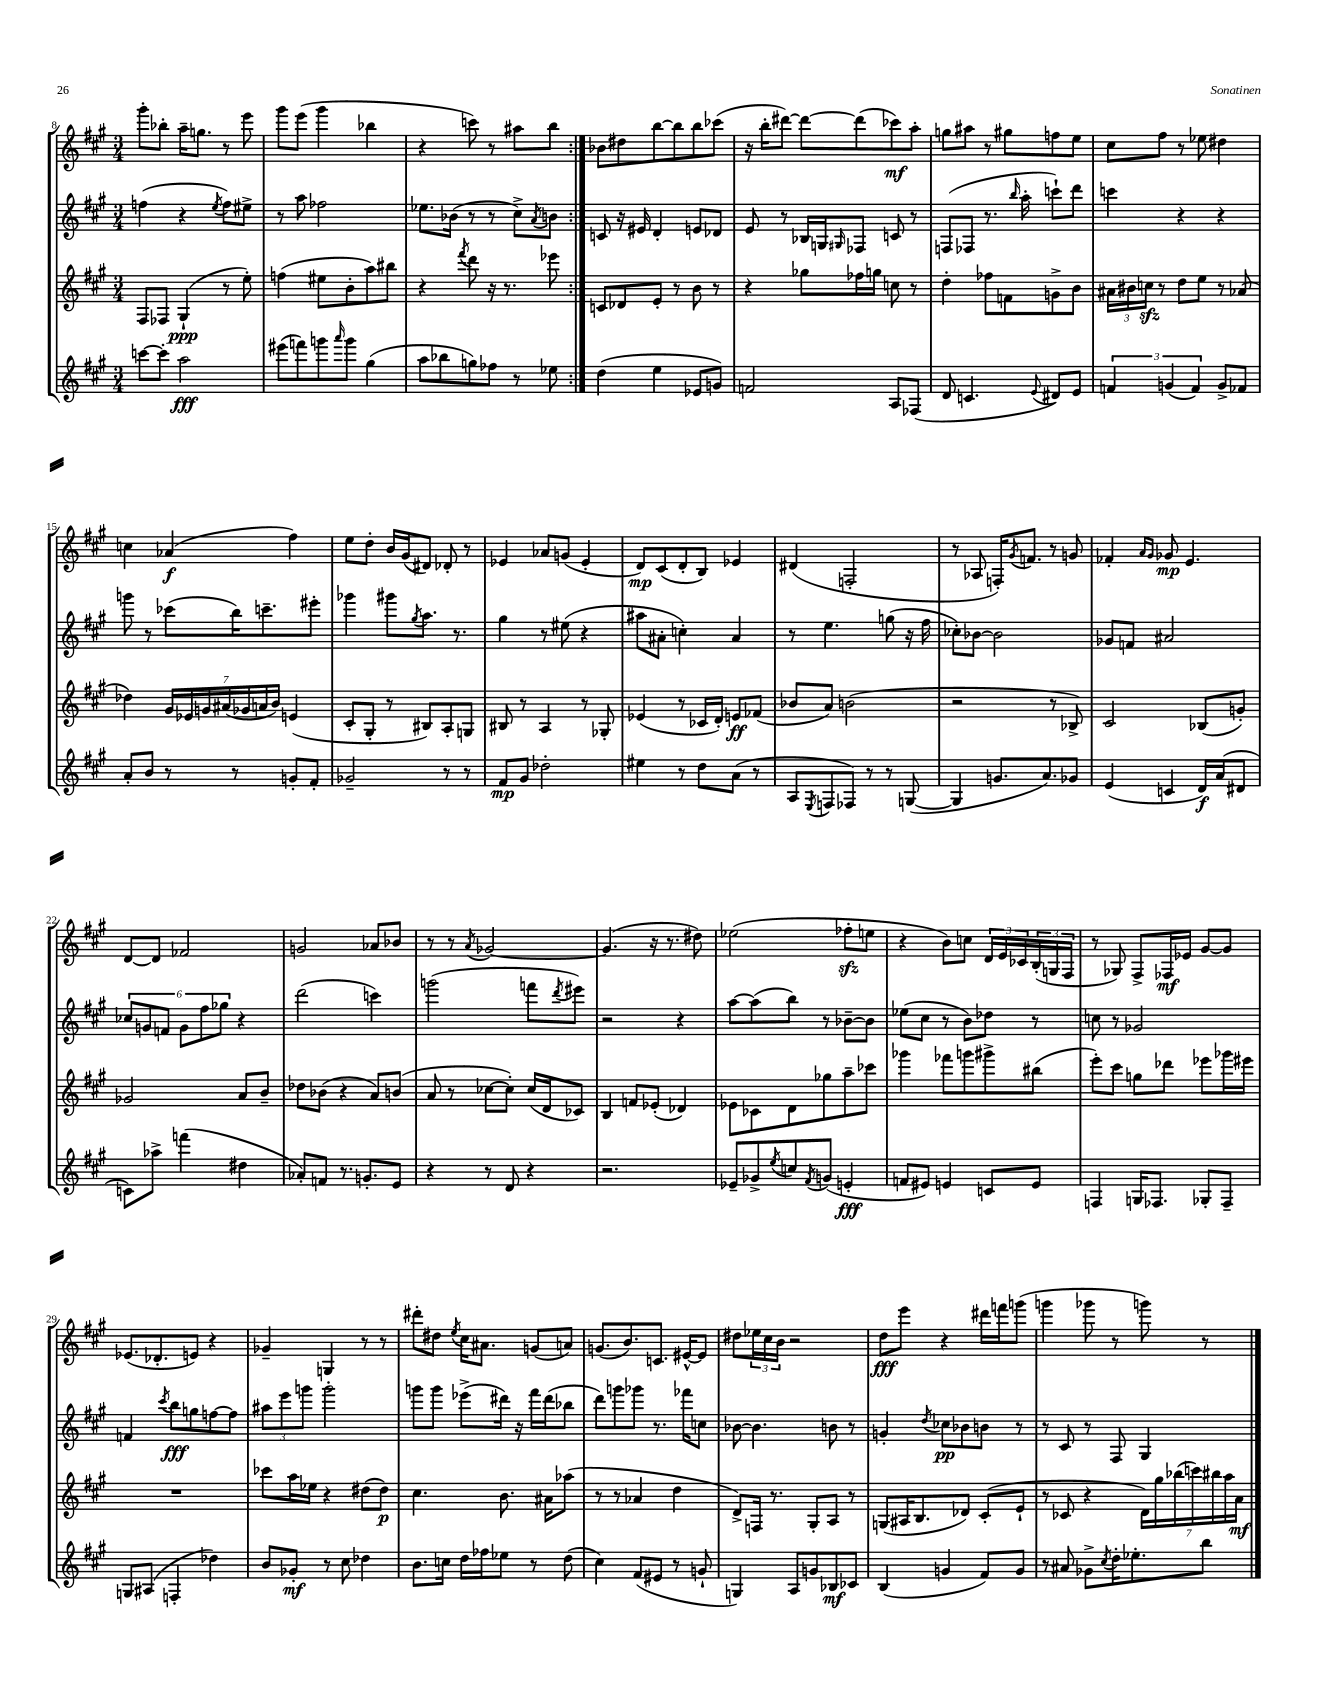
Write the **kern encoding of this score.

**kern	**dynam	**kern	**dynam	**kern	**dynam	**kern	**dynam
*part4	*part4	*part3	*part3	*part2	*part2	*part1	*part1
*staff4	*staff4	*staff3	*staff3	*staff2	*staff2	*staff1	*staff1
*clefG2	*	*clefG2	*	*clefG2	*	*clefG2	*
*k[f#c#g#]	*	*k[f#c#g#]	*	*k[f#c#g#]	*	*k[f#c#g#]	*
*M3/4	*	*M3/4	*	*M3/4	*	*M3/4	*
=8	=8	=8	=8	=8	=8	=8	=8
[8cccn\L	.	8F#/L	.	(4ffn\	.	8ggg#'\L	.
8ccc'\J]	.	8F-X/J	.	.	.	8bb-X'\J	.
2aa\	fff	(4G#`/	ppp	4r	.	16aa~\KL	.
.	.	.	.	.	.	8.ggn\J	.
.	.	.	.	8qee/	.	.	.
.	.	8r	.	8ff\L)	.	8r	.
.	.	8ee'\)	.	8ee#X^\J	.	8eee\	.
=9	=9	=9	=9	=9	=9	=9	=9
(8eee#X\L	.	(4ffn\	.	8r	.	8ggg#\L	.
8fffn\)	.	.	.	8aa\	.	(8eee\J	.
8gggn\	.	8ee#X\L	.	2ff-X\	.	4ggg#\	.
16qqaaa/	.	.	.	.	.	.	.
8ggg\J	.	8b'\	.	.	.	.	.
(4gg#\	.	8aa\)	.	.	.	4bb-X\	.
.	.	8bb#X\J	.	.	.	.	.
=10	=10	=10	=10	=10	=10	=10	=10
8aa\L	.	4r	.	8.ee-X\L	.	4r	.
8bb-X\	.	.	.	.	.	.	.
.	.	.	.	(16b-X\Jk	.	.	.
.	.	8qfff#/	.	.	.	.	.
8ggn\)	.	8ddd\	.	8r	.	8cccn\)	.
8ff-X\J	.	16r	.	8r	.	8r	.
.	.	8.r	.	.	.	.	.
8r	.	.	.	8cc#^\L)	.	8aa#X\L	.
.	.	.	.	8qa/	.	.	.
8ee-X\	.	8eee-X\	.	8bn\J	.	8bb\J	.
=11:|!	=11:|!	=11:|!	=11:|!	=11:|!	=11:|!	=11:|!	=11:|!
(4dd\	.	8cn/L	.	8cn/	.	8b-X\L	.
.	.	8d-X/	.	16r	.	8dd#X\	.
.	.	.	.	16e#X/	.	.	.
4ee\	.	8e'/J	.	4d'/	.	[8bb\	.
.	.	8r	.	.	.	8bb\]	.
8e-X/L	.	8b\	.	8en/L	.	8bb\	.
8gn/J)	.	8r	.	8d-X/J	.	(8ccc-X\J	.
=12	=12	=12	=12	=12	=12	=12	=12
2fn/	.	4r	.	8e/	.	16r	.
.	.	.	.	.	.	16bb'\KL	.
.	.	.	.	8r	.	[8ddd#X\J)	.
.	.	8gg-X\L	.	16B-X/LL	.	8ddd#\L_	.
.	.	.	.	16Gn/J	.	.	.
.	.	.	.	16qqG#X/	.	.	.
.	.	16ff-X\L	.	8F-X/J	.	(8ddd#\]	.
.	.	16ggn\JJ	.	.	.	.	.
8A/L	.	8ccn\	.	8cn/	.	8ccc-X\)	mf
(8F-X/J	.	8r	.	8r	.	8aa'\J	.
=13	=13	=13	=13	=13	=13	=13	=13
8d/	.	4dd'\	.	(8Fn/L	.	8ggn\L	.
4.cn/	.	.	.	8F-X/J	.	8aa#X\J	.
.	.	8ff-X\L	.	8.r	.	8r	.
.	.	8fn\	.	.	.	8gg#X\L	.
.	.	.	.	16qqbb/	.	.	.
.	.	.	.	16aa'\	.	.	.
8qqe/	.	.	.	.	.	.	.
8d#X/L)	.	8gn^\	.	8cccn`\L)	.	8ffn\	.
8e/J	.	8b\J	.	8ddd\J	.	8ee\J	.
=14	=14	=14	=14	=14	=14	=14	=14
6fn/	.	24a#X\LL	.	4cccn\	.	8cc#\L	.
.	.	24b#X\	.	.	.	.	.
.	.	24ccnzz\JJ	.	.	.	.	.
.	.	8r	.	.	.	8ff#\J	.
(6gn/	.	.	.	.	.	.	.
.	.	8dd\L	.	4r	.	8r	.
6f/)	.	.	.	.	.	.	.
.	.	8ee\J	.	.	.	8ee-X\	.
8g^/L	.	8r	.	4r	.	4dd#X\	.
8f-X/J	.	(8a-X/	.	.	.	.	.
!!LO:LB:g=z
=15	=15	=15	=15	=15	=15	=15	=15
8a'/L	.	4dd-X\)	.	8gggn\	.	4ccn\	.
8b/J	.	.	.	8r	.	.	.
8r	.	28g#/LL	.	(8ccc-X\L	.	(4a-X/	f
.	.	28e-X/	.	.	.	.	.
.	.	28gn/	.	.	.	.	.
.	.	(28a#X/	.	.	.	.	.
8r	.	.	.	16bb\K)	.	.	.
.	.	28g-X/	.	.	.	.	.
.	.	28an/	.	.	.	.	.
.	.	.	.	8.cccn~\	.	.	.
.	.	28b/JJ)	.	.	.	.	.
8gn'/L	.	(4en/	.	.	.	4ff#\)	.
8f#'/J	.	.	.	8eee#X'\J	.	.	.
=16	=16	=16	=16	=16	=16	=16	=16
2g-X~/	.	8c#'/L	.	4ggg-X\	.	8ee\L	.
.	.	8G#'/J	.	.	.	8dd'\J	.
.	.	8r	.	8ggg#X\L	.	16b/LL	.
.	.	.	.	.	.	(16g#/J	.
.	.	.	.	8qgg#/	.	.	.
.	.	8B#X/L)	.	8.aa\J	.	8d#X/J)	.
8r	.	8A'/	.	.	.	8d-X'/	.
.	.	.	.	8.r	.	.	.
8r	.	8Gn/J	.	.	.	8r	.
=17	=17	=17	=17	=17	=17	=17	=17
8f#/L	mp	8B#X/	.	4gg#\	.	4e-X/	.
8g#/J	.	8r	.	.	.	.	.
2dd-X'\	.	4A/	.	8r	.	8a-X/L	.
.	.	.	.	(8ee#X\	.	(8gn/J	.
.	.	8r	.	4r	.	4e-'/	.
.	.	8G-X'/	.	.	.	.	.
=18	=18	=18	=18	=18	=18	=18	=18
4ee#X\	.	(4e-X/	.	8aa#X\L	.	8d/L)	mp
.	.	.	.	8a#X'\J	.	(8c#/	.
8r	.	8r	.	4ccn'\)	.	8d'/	.
8dd\L	.	16c-X/LL	.	.	.	8B/J)	.
.	.	16d'/JJ)	.	.	.	.	.
(8a\J	.	8en/L	ff	4a#/	.	4e-X/	.
8r	.	(8f-X/J	.	.	.	.	.
=19	=19	=19	=19	=19	=19	=19	=19
8A/L	.	8b-X/L	.	8r	.	(4d#X/	.
8qE/	.	.	.	.	.	.	.
8Fn/	.	8a/J)	.	4.ee\	.	.	.
8F-X/J)	.	(2bn\	.	.	.	2Fn'/	.
8r	.	.	.	.	.	.	.
8r	.	.	.	(8ggn\	.	.	.
([8Gn/	.	.	.	16r	.	.	.
.	.	.	.	16ff#\	.	.	.
=20	=20	=20	=20	=20	=20	=20	=20
4G/]	.	2r	.	8cc-X'\L)	.	8r	.
.	.	.	.	[8b-X\J	.	8A-X/	.
8.gn/L	.	.	.	2b-\]	.	16Fn'/KL)	.
.	.	.	.	.	.	8qg#/	.
.	.	.	.	.	.	8.fn/J	.
8.a/)	.	.	.	.	.	.	.
.	.	8r	.	.	.	8r	.
8g-X/J	.	8B-X^/)	.	.	.	8gn/	.
=21	=21	=21	=21	=21	=21	=21	=21
(4e/	.	2c#/	.	8g-X/L	.	4f-X'/	.
.	.	.	.	8fn/J	.	.	.
.	.	.	.	.	.	16qqa/LL	.
.	.	.	.	.	.	16qqg#/JJ	.
4cn/	.	.	.	2a#X/	.	8g-X/	mp
.	.	.	.	.	.	4.e/	.
16d/LL)	f	(8B-X/L	.	.	.	.	.
(16a/J	.	.	.	.	.	.	.
8d#X/J	.	8gn'/J)	.	.	.	.	.
!!LO:LB:g=z
=22	=22	=22	=22	=22	=22	=22	=22
8cn\L)	.	2g-X/	.	12cc-X/L	.	[8d/L	.
.	.	.	.	12gn/	.	.	.
8aa-X^\J	.	.	.	.	.	8d/J]	.
.	.	.	.	12fn/J	.	.	.
(4fffn\	.	.	.	12g\L	.	2f-X/	.
.	.	.	.	12ff#\	.	.	.
.	.	.	.	12gg-X\J	.	.	.
4dd#X\	.	8a/L	.	4r	.	.	.
.	.	8b~/J	.	.	.	.	.
=23	=23	=23	=23	=23	=23	=23	=23
8a-X'/L)	.	8dd-X\L	.	(2ddd\	.	2gn/	.
8fn/J	.	(8b-X\J	.	.	.	.	.
8.r	.	4r	.	.	.	.	.
8.gn'/L	.	.	.	.	.	.	.
.	.	8a/L)	.	4cccn\)	.	8a-X/L	.
8e/J	.	(8bn/J	.	.	.	8b-X/J	.
=24	=24	=24	=24	=24	=24	=24	=24
4r	.	8a/	.	(2gggn\	.	8r	.
.	.	8r	.	.	.	8r	.
.	.	.	.	.	.	8qa/	.
8r	.	[8cc-X\L	.	.	.	[2g-X/	.
8d/	.	8cc-'\J])	.	.	.	.	.
4r	.	(16cc-/LL	.	8fffn\L	.	.	.
.	.	16d/J	.	.	.	.	.
.	.	.	.	8qddd/	.	.	.
.	.	8c-X/J)	.	8eee#X\J)	.	.	.
=25	=25	=25	=25	=25	=25	=25	=25
2.r	.	4B/	.	2r	.	(4.g-/]	.
.	.	8fn/L	.	.	.	.	.
.	.	(8e-X'/J	.	.	.	16r	.
.	.	.	.	.	.	8.r	.
.	.	4d-X/)	.	4r	.	.	.
.	.	.	.	.	.	8dd#X\)	.
=26	=26	=26	=26	=26	=26	=26	=26
8e-X~/L	.	8e-X\L	.	[8aa\L	.	(2ee-X\	.
8g-X^/	.	8c-X\	.	(8aa\]	.	.	.
8qee/	.	.	.	.	.	.	.
8ccn/	.	8d\	.	8bb\J)	.	.	.
8qf#/	.	.	.	.	.	.	.
(8gn/J	.	8gg-X\	.	8r	.	.	.
4en'/	fff	8aa~\	.	[8b-X~\L	.	8ff-Xzz'\L	.
.	.	8ccc-X\J	.	8b-\J]	.	8een\J	.
=27	=27	=27	=27	=27	=27	=27	=27
8fn/L	.	4ggg-X\	.	(8ee-X\L	.	4r	.
8e#X/J)	.	.	.	8cc#\J	.	.	.
4en/	.	8fff-X\L	.	8r	.	8b\L)	.
.	.	8gggn\	.	8b\L)	.	8ccn\J	.
8cn/L	.	8ggg#X^\	.	8dd-X\J	.	24d/LL	.
.	.	.	.	.	.	24e/	.
.	.	.	.	.	.	24c-X/	.
8e/J	.	(8bb#X\J	.	8r	.	(24B'/	.
.	.	.	.	.	.	24Gn/	.
.	.	.	.	.	.	24F#/JJ	.
=28	=28	=28	=28	=28	=28	=28	=28
4Fn/	.	8eee'\L)	.	8ccn\	.	8r	.
.	.	8ccc#\J	.	8r	.	8G-X/)	.
16Gn/KL	.	8ggn\L	.	2g-X/	.	8F#^/L	.
8.F-X/J	.	.	.	.	.	.	.
.	.	8ddd-X\J	.	.	.	16F-X/L	mf
.	.	.	.	.	.	16e-X/JJ	.
8G-X'/L	.	8eee-X\L	.	.	.	[8g#/L	.
8F-~/J	.	16ggg-X\L	.	.	.	8g#/J]	.
.	.	16eee#X\JJ	.	.	.	.	.
!!LO:LB:g=z
=29	=29	=29	=29	=29	=29	=29	=29
8Gn/L	.	2.r	.	4fn/	.	(8.e-X/L	.
(8A#X/J	.	.	.	.	.	.	.
.	.	.	.	.	.	8.d-X'/	.
.	.	.	.	8qccc#/	.	.	.
4Fn'/	.	.	.	8bb\L	fff	.	.
.	.	.	.	8ggn\	.	8en/J)	.
4dd-X\)	.	.	.	[8ffn\	.	4r	.
.	.	.	.	8ff\J]	.	.	.
=30	=30	=30	=30	=30	=30	=30	=30
8b/L	.	8ccc-X\L	.	12aa#X\L	.	4g-X~/	.
.	.	.	.	12eee\	.	.	.
8g-X'/J	mf	16aa\L	.	.	.	.	.
.	.	.	.	12gggn\J	.	.	.
.	.	16ee-X\JJ	.	.	.	.	.
8r	.	4r	.	2ggg'\	.	4Gn/	.
8cc#\	.	.	.	.	.	.	.
4dd-X\	.	(8dd#X\L	.	.	.	8r	.
.	.	8dd#\J)	p	.	.	8r	.
=31	=31	=31	=31	=31	=31	=31	=31
8.b\L	.	4.cc#\	.	8gggn\L	.	8ddd#X'\L	.
.	.	.	.	8ggg\J	.	8dd#X\J	.
16ccn\Jk	.	.	.	.	.	.	.
.	.	.	.	.	.	8qee/	.
16dd\LL	.	.	.	(8eee-X^\L	.	16cc#\KL	.
16ff-X\J	.	.	.	.	.	8.a#X\J	.
8ee-X\J	.	8.b\	.	16ddd#X\Jk)	.	.	.
.	.	.	.	16r	.	.	.
8r	.	.	.	16fff#\LL	.	(8gn/L	.
.	.	16a#X\KL	.	(16ddd#\J	.	.	.
(8dd\	.	(8aa-X\J	.	8bb-X\J	.	8an/J)	.
=32	=32	=32	=32	=32	=32	=32	=32
4cc#\)	.	8r	.	8ddd\L)	.	(8.gn/L	.
.	.	8r	.	8gggn\	.	.	.
.	.	.	.	.	.	8.b/)	.
(8f#/L	.	4a-X/	.	8ggg-X\J	.	.	.
8e#X/J	.	.	.	8.r	.	8.cn/J	.
8r	.	4dd\	.	.	.	.	.
.	.	.	.	16fff-X\KL	.	[16e#X^^/KL	.
8gn`/	.	.	.	8ccn\J	.	8e#/J]	.
=33	=33	=33	=33	=33	=33	=33	=33
4Gn/)	.	8d^/L)	.	[8b-X\	.	8dd#X\L	.
.	.	16Fn/Jk	.	4.b-\]	.	24ee-X\L	.
.	.	.	.	.	.	24cc#\	.
.	.	8.r	.	.	.	.	.
.	.	.	.	.	.	24b\JJ	.
8A/L	.	.	.	.	.	2r	.
8gn/	.	8G#'/L	.	.	.	.	.
8B-X/	mf	8A/J	.	8bn\	.	.	.
8c-X/J	.	8r	.	8r	.	.	.
=34	=34	=34	=34	=34	=34	=34	=34
(4B/	.	(8Gn/L	.	4gn'/	.	8dd\L	fff
.	.	16A#X/K	.	.	.	8eee\J	.
.	.	8.B/	.	.	.	.	.
.	.	.	.	8qdd/	.	.	.
4gn/	.	.	.	8cc-X\L	pp	4r	.
.	.	8d-X/J)	.	8b-X\	.	.	.
8f#/L)	.	(8c#'/L	.	8bn\J	.	16ddd#X\LL	.
.	.	.	.	.	.	16fffn\J	.
8g/J	.	8e`/J	.	8r	.	(8gggn\J	.
=35	=35	=35	=35	=35	=35	=35	=35
8r	.	8r	.	8r	.	4gggn\	.
8a#X/	.	8c-X/	.	8c#/	.	.	.
8g-X^\L	.	4r	.	8r	.	8ggg-X\	.
8qcc#/	.	.	.	.	.	.	.
16dd'\K	.	.	.	8F#/	.	8r	.
8.ee-X'\	.	.	.	.	.	.	.
.	.	28d\LL)	.	4G#/	.	8gggn\)	.
.	.	28gg#\	.	.	.	.	.
.	.	(28bb-X\	.	.	.	.	.
.	.	28cccn\)	.	.	.	.	.
8bb\J	.	.	.	.	.	8r	.
.	.	28bb#X\	.	.	.	.	.
.	.	28aa\	.	.	.	.	.
.	.	28a\JJ	mf	.	.	.	.
==	==	==	==	==	==	==	==
*-	*-	*-	*-	*-	*-	*-	*-
